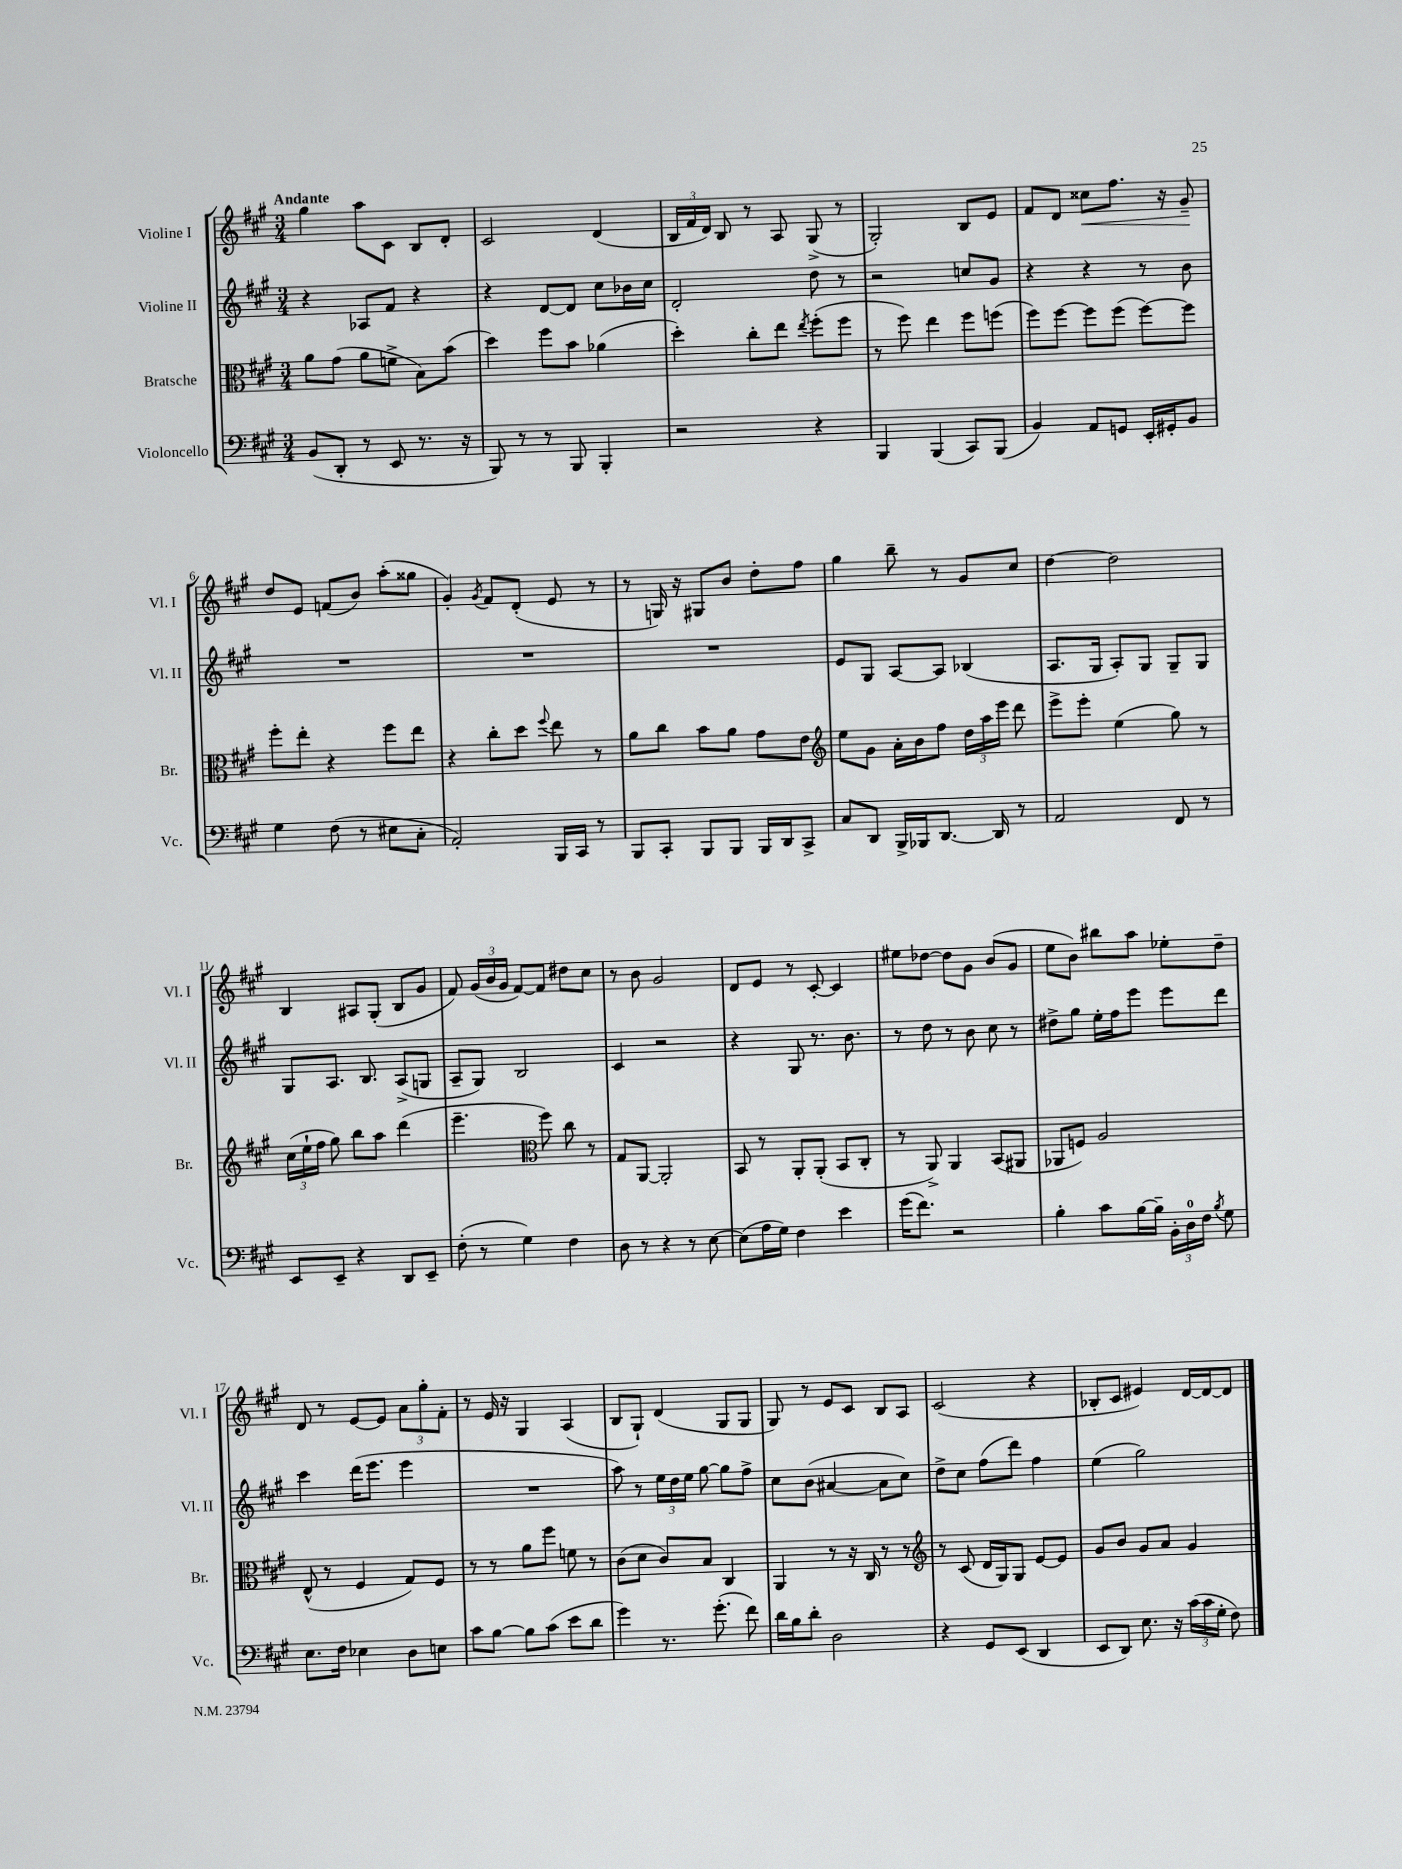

**kern	**kern	**kern	**kern
*staff4	*staff3	*staff2	*staff1
*clefF4	*clefC3	*clefG2	*clefG2
*k[f#c#g#]	*k[f#c#g#]	*k[f#c#g#]	*k[f#c#g#]
*M3/4	*M3/4	*M3/4	*M3/4
(8BB	8a	4r	4gg#
8DD'	(8g#	.	.
8r	8a	8A-	8aa
8EE	8f^	8f#	8c#
8.r	8B)	4r	8B
.	(8b	.	8d'
16r	.	.	.
=	=	=	=
8BBB)	4dd)	4r	2c#
8r	.	.	.
8r	8ff#	[8d	.
8BBB	8b	8d]	.
4BBB'	(4a-	8cc#	(4d
.	.	16b-	.
.	.	16cc#	.
=	=	=	=
2r	4dd')	2d'	24B
.	.	.	24f#
.	.	.	24d)
.	.	.	8B
.	8cc#'	.	8r
.	8ee	.	8A
.	8qee	.	.
4r	(8ff#'	8dd	(8G#^
.	8ff#	8r	8r
=	=	=	=
4BBB	8r	2r	2G#')
.	8ff#)	.	.
(4BBB	4ee	.	.
8CC#)	8ff#	8cc	8B
(8BBB	(8ff	8g#	8e
=	=	=	=
4BB)	8ff#)	4r	8f#
.	[8ff#	.	8d
8AA	8ff#]	4r	8cc##
8GG	(8ff#	.	8.ff#
16EE'	[8ff#)	8r	.
16GG#'	.	.	16r
8BB	8ff#]	8b	8g#~
=	=	=	=
4G#	8ff#'	2.r	8dd
.	8ee'	.	8e
(8F#	4r	.	(8f
8r	.	.	8b)
8E#	8ff#	.	(8aa'
8C#'	8ee	.	8gg##
=	=	=	=
2AA')	4r	2.r	4g#')
.	.	.	8qg#
.	8cc#'	.	8f#
.	8dd	.	(8d'
.	8qqff#	.	.
16BBB	8ee	.	8e
16CC#	.	.	.
8r	8r	.	8r
=	=	=	=
8BBB	8a	2.r	8r
8CC#'	8cc#	.	16G)
.	.	.	16r
8BBB	8b	.	8G#
8BBB	8a	.	8b
16BBB	8g#	.	8dd'
16DD	.	.	.
8CC#^	8e	.	8ff#
=	=	=	=
*	*clefG2	*	*
8C#	8ee	8e	4gg#
8DD	8g#	8G#	.
16BBB^	16a'	[8A	8bb~
16BBB-	16b	.	.
[8.DD	8ff#	8A]	8r
.	24dd	(4B-	8g#
.	24aa	.	.
16DD]	.	.	.
.	24eee	.	.
8r	8ddd	.	8cc#
=	=	=	=
2AA	8eee^	8.A	[4dd
.	8eee'	.	.
.	.	16G#	.
.	(4ee	8A')	2dd]
.	.	8G#	.
8FF#	8gg#)	8G#~	.
8r	8r	8G#	.
=	=	=	=
8EE	(24cc#	8G#	4B
.	24ee`	.	.
.	24ff#	.	.
8EE~	8gg#)	8.A	.
4r	8bb	.	8A#
.	.	8.B	.
.	8aa	.	(8G#'
8DD	(4ddd	(8A^	8B
8EE~	.	8G	8g#
=	=	=	=
(8F#'	4.eee~	8A~	8f#)
8r	.	8G#)	(24g#
.	.	.	24b
.	.	.	24g#
4G#)	.	2B	[8f#)
*	*clefC3	*	*
.	8ff#)	.	8f#]
4F#	8cc#	.	8dd#
.	8r	.	8cc#
=	=	=	=
8D	8G#	4c#	8r
8r	[8AA	.	8b
4r	2AA']	2r	2g#
8r	.	.	.
[8E	.	.	.
=	=	=	=
(8E]	8BB	4r	8d
16A	8r	.	8e
16G#)	.	.	.
4F#	8AA'	8G#	8r
.	(8AA'	8.r	[8c#'
4e	8BB	.	4c#]
.	.	8.b	.
.	8C#'	.	.
=	=	=	=
(16g#	8r	8r	8ee#
8.f#)	.	.	.
.	8AA^)	8dd	[8dd-
2r	4AA	8r	8dd-]
.	.	8b	8g#
.	(8BB	8cc#	(8b
.	8AA#	8r	8g#
=	=	=	=
4B'	8AA-	8dd#^	8ee
.	8F)	8gg#	8b)
8c#	2A	16ee'	8bb#
.	.	16ff#	.
[16B	.	8eee	8aa
16B~]	.	.	.
24BB'	.	8eee	8ee-'
24D	.	.	.
24F#	.	.	.
8qB	.	.	.
8G#	.	8ddd	8dd~
=	=	=	=
8.E	(8E^^	4ccc#	8d
.	8r	.	8r
16F#	.	.	.
4E-	4F#	(16ddd	[8e
.	.	8.eee	.
.	.	.	8e]
8D	8G#)	4eee	12a
.	.	.	12gg#'
8E	8F#	.	.
.	.	.	12f#'
=	=	=	=
8c#	8r	2.r	8r
[8B	8r	.	16e
.	.	.	16r
8B]	8a	.	4G#
(8c#	8ff#	.	.
8e	8f	.	(4A
8d	8r	.	.
=	=	=	=
4g#)	(8c#	8aa)	8B
.	8d	8r	8G#`)
8.r	8c#)	24ee	(4d
.	.	24dd	.
.	.	24ee	.
.	8B	[8gg#	.
(8.g#'	.	.	.
.	4C#	8gg#]	8G#
8f#)	.	8ff#^	8G#
=	=	=	=
16d	4AA	8cc#	8G#)
16B	.	.	.
8d'	.	(8b	8r
2D	8r	[4a#	8e
.	16r	.	8c#
.	16C#	.	.
.	8r	8a#]	8B
.	8r	8cc#)	8A
=	=	=	=
*	*clefG2	*	*
4r	8r	8dd^	(2c#
.	(8c#	8cc#	.
8GG#	16d	(8ff#	.
.	16G#)	.	.
(8EE	8G#	8ddd)	.
4DD	[8e	4ff#	4r
.	8e]	.	.
=	=	=	=
8EE	8g#	(4ee	8B-'
8DD)	8b	.	8c#
8.E	8g#	2gg#)	4e#)
.	8a	.	.
16r	.	.	.
(24c#	4g#	.	[16d
24c#	.	.	.
.	.	.	16d_
24G#'	.	.	.
8F#)	.	.	8d]
==	==	==	==
*-	*-	*-	*-
